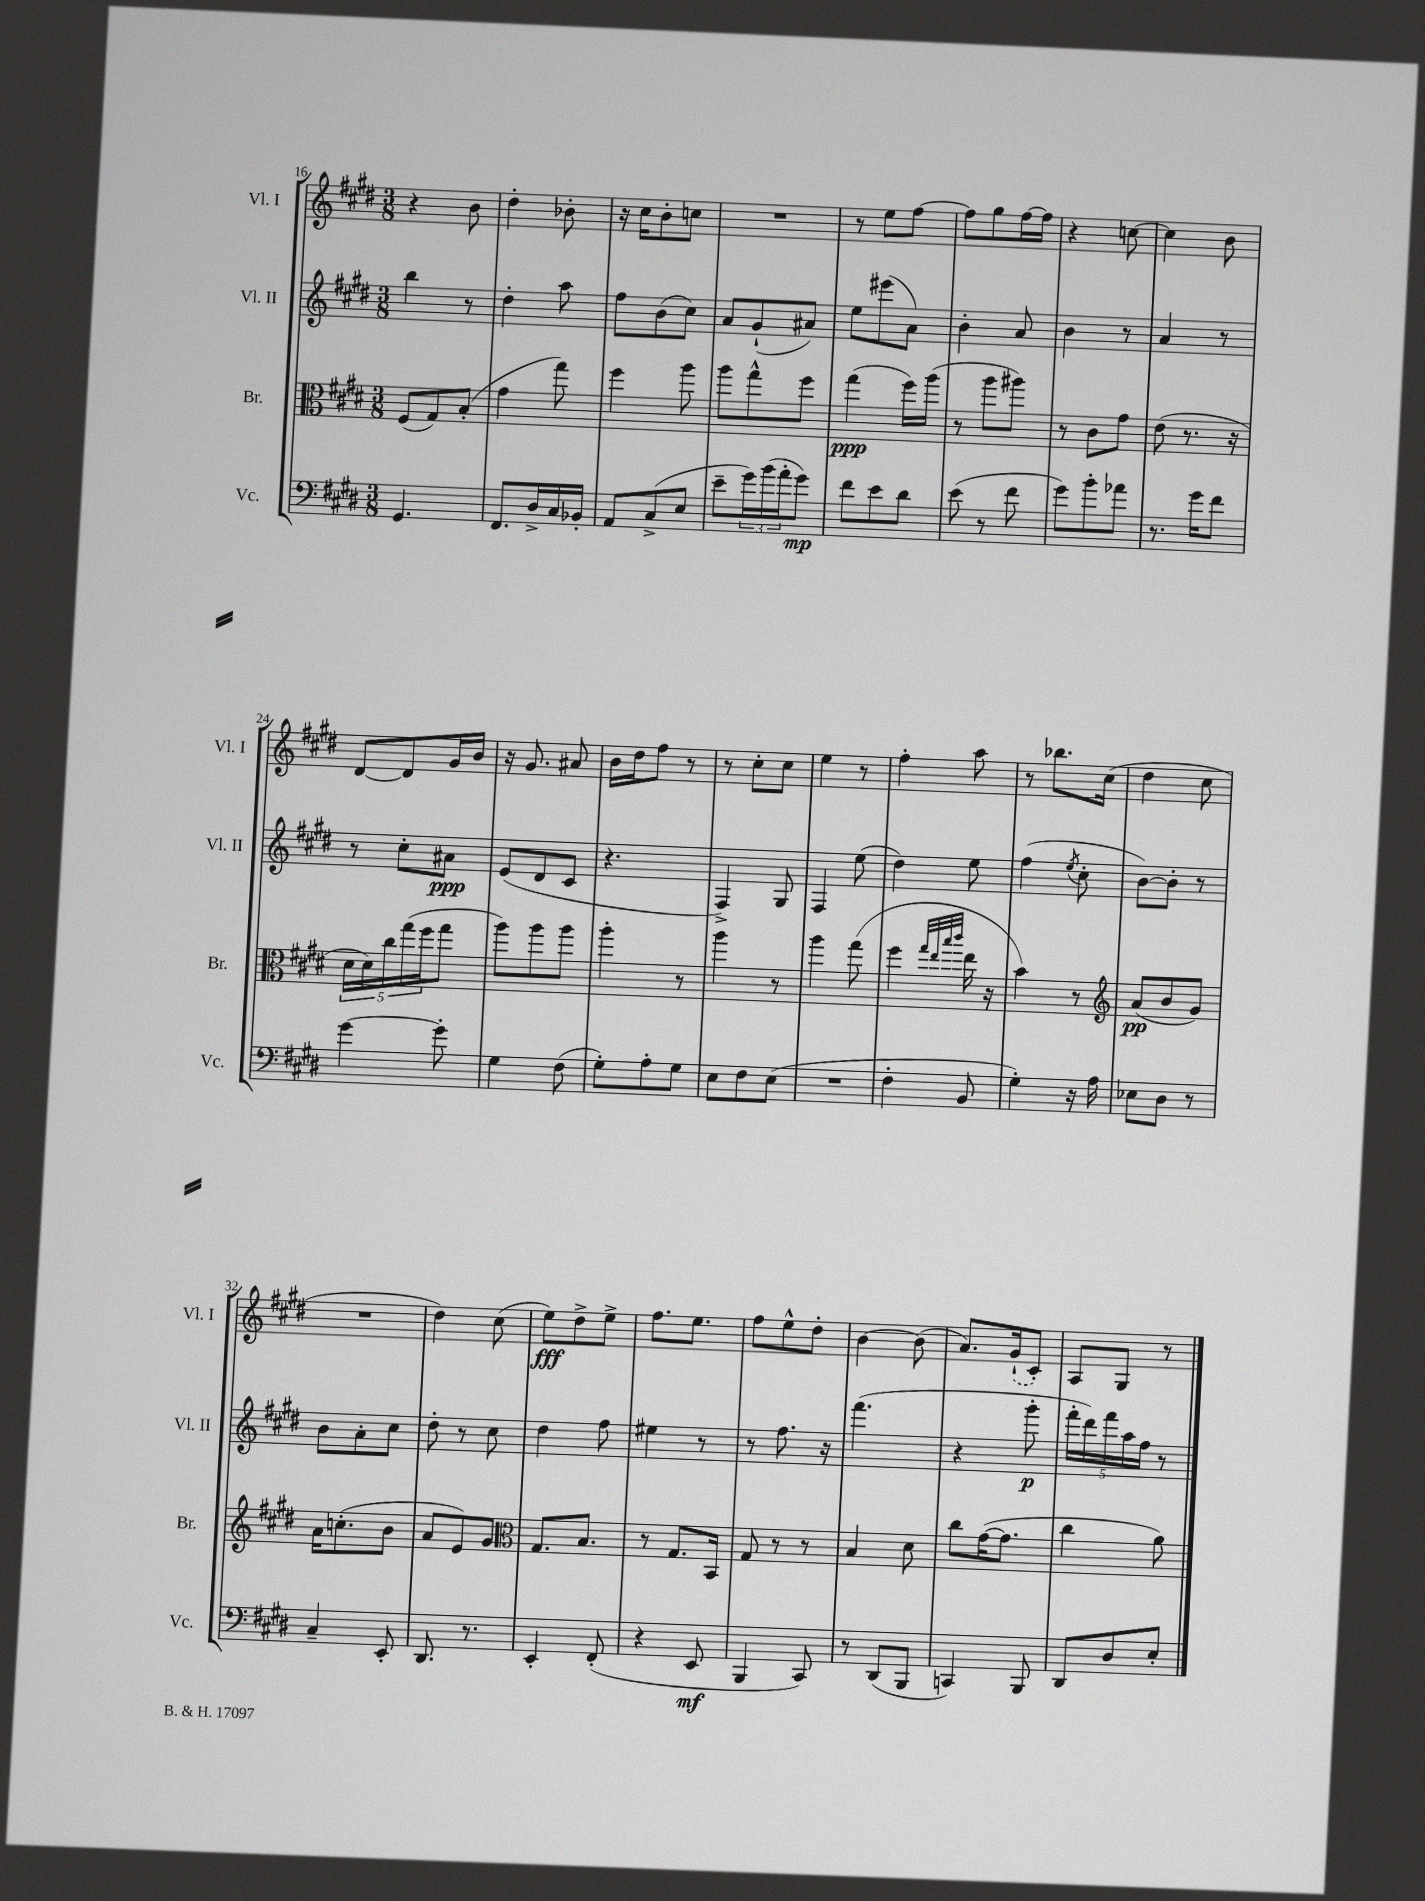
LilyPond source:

<<
\new StaffGroup <<
\new Staff = "s0" \with { instrumentName = "Vl. I" shortInstrumentName = "Vl. I" } {
    \clef treble \key e \major \numericTimeSignature \time 3/8
    r4 b'8 |
    dis''4-. bes'8-. |
    r16 cis''16 b'8-. c''8 |
    R4. |
    r8 e''8 fis''8~ |
    fis''8 gis''8 fis''16~ fis''16 |
    r4 c''8~ |
    c''4 b'8 |
    dis'8~ dis'8 gis'16 b'16 |
    r16 gis'8. ais'8 |
    b'16 dis''16 fis''8 r8 |
    r8 cis''8-. cis''8 |
    e''4 r8 |
    fis''4-. a''8 |
    r8 bes''8. cis''16( |
    dis''4 cis''8 |
    R4. |
    dis''4) cis''8( |
    e''8\fff) dis''8-> e''8-> |
    fis''8. e''8. |
    fis''8 e''8-^ dis''8-. |
    b'4~ b'8( |
    a'8.) \once \slurDashed gis'16-!( cis'8-.) |
    a8 gis8 r8 \bar "|." |
}
\new Staff = "s1" \with { instrumentName = "Vl. II" shortInstrumentName = "Vl. II" } {
    \clef treble \key e \major \numericTimeSignature \time 3/8
    b''4 r8 |
    dis''4-. a''8 |
    fis''8 b'8( cis''8) |
    a'8 gis'8-!( ais'8) |
    e''8 eis'''8( a'8) |
    b'4-. a'8 |
    b'4 r8 |
    a'4 r8 |
    r8 cis''8-. ais'8\ppp |
    e'8( dis'8 cis'8 |
    r4. |
    fis4->) gis8 |
    fis4 e''8( |
    dis''4) e''8 |
    fis''4( \acciaccatura { e''8 } cis''8-. |
    b'8~) b'8-. r8 |
    b'8 a'8-. cis''8 |
    dis''8-. r8 cis''8 |
    dis''4 fis''8 |
    eis''4 r8 |
    r8 fis''8. r16 |
    fis'''4.( |
    r4 gis'''8-.\p |
    \tuplet 5/4 { fis'''16-. dis'''16) fis'''16 a''16 fis''16 } r8 \bar "|." |
}
\new Staff = "s2" \with { instrumentName = "Br." shortInstrumentName = "Br." } {
    \clef alto \key e \major \numericTimeSignature \time 3/8
    fis8( gis8) b8-.( |
    gis'4 gis''8) |
    fis''4 a''8 |
    a''8 gis''8-^ fis''8 |
    gis''4\ppp( fis''16) a''16( |
    r8 a''8 ais''8) |
    r8 cis'8 gis'8 |
    e'8( r8. r16 |
    \tuplet 5/4 { dis'16 dis'16) cis''16 gis''16( fis''16 } gis''8 |
    a''8) a''8 a''8 |
    a''4-. r8 |
    a''4 r8 |
    a''4 gis''8( |
    fis''4 \grace { gis''32 e''32 b''32 cis'''32 } e''16 r16 |
    b'4) r8 |
    \clef treble a'8\pp( b'8 gis'8) |
    a'16 c''8.-.( b'8 |
    a'8 e'8) gis'8 |
    \clef alto gis8. b8. |
    r8 gis8. b,16 |
    gis8 r8 r8 |
    b4 dis'8 |
    cis''8 gis'16~( gis'8. |
    cis''4 a'8) \bar "|." |
}
\new Staff = "s3" \with { instrumentName = "Vc." shortInstrumentName = "Vc." } {
    \clef bass \key e \major \numericTimeSignature \time 3/8
    gis,4. |
    fis,8. dis16-> cis16 bes,16-. |
    a,8 cis8->( e8 |
    e'8-- \tuplet 3/2 { gis'16) b'16( a'16-. } gis'8\mp) |
    fis'8 e'8 dis'8 |
    e'8( r8 fis'8 |
    gis'8) b'8-. aes'8 |
    r8. gis'16 fis'8 |
    gis'4~ gis'8-. |
    gis4 fis8( |
    gis8-.) a8-. gis8 |
    e8 fis8 e8( |
    R4. |
    fis4-. b,8 |
    gis4-.) r16 a16 |
    ees8 dis8 r8 |
    cis4-- e,8-. |
    dis,8. r8. |
    e,4-. fis,8-.( |
    r4 e,8\mf |
    b,,4 cis,8) |
    r8 dis,8( b,,8 |
    c,4) b,,8 |
    dis,8 dis8 e8-. \bar "|." |
}
>>
>>
\layout { \context { \Score currentBarNumber = #16 } }
